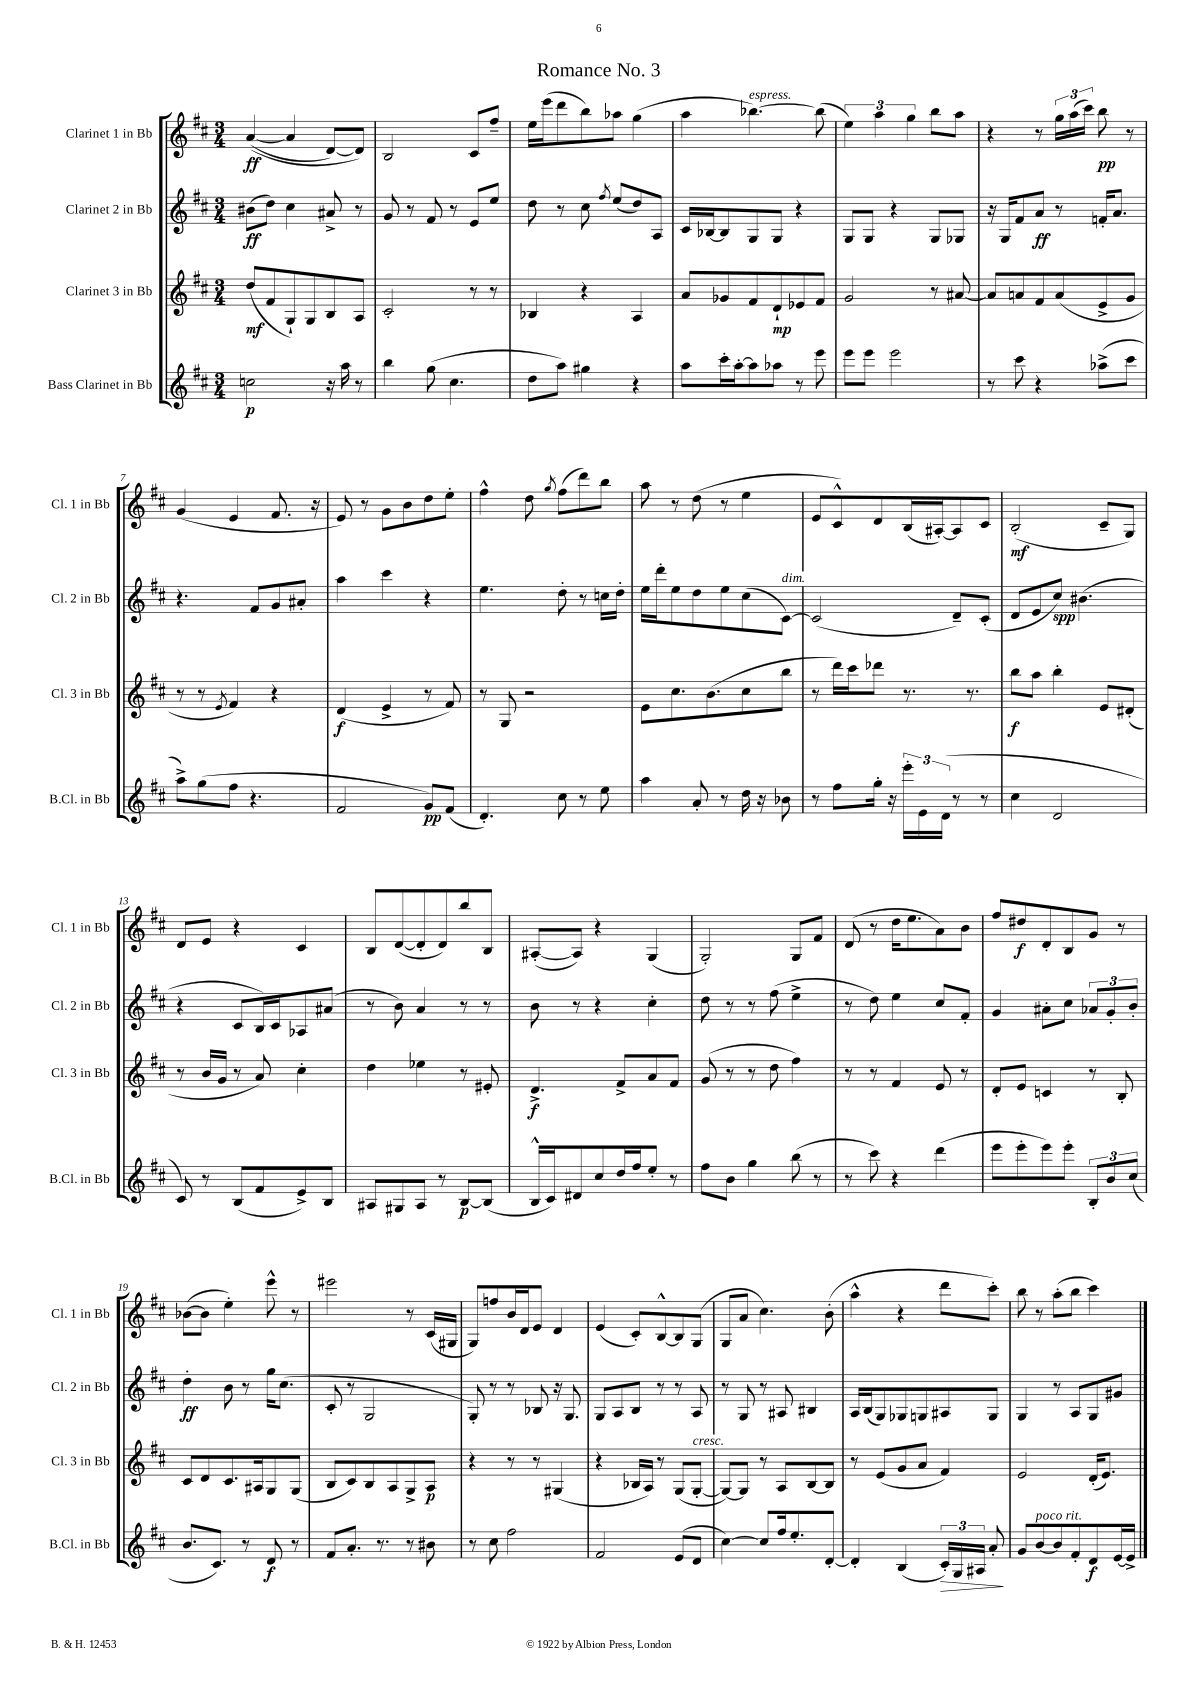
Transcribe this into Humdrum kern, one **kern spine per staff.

**kern	**kern	**kern	**kern
*staff4	*staff3	*staff2	*staff1
*clefG2	*clefG2	*clefG2	*clefG2
*k[f#c#]	*k[f#c#]	*k[f#c#]	*k[f#c#]
*M3/4	*M3/4	*M3/4	*M3/4
2cc	(8dd	(8b#	&(([4a
.	8f#	8dd)	.
.	8G`)	4cc#	4a]
.	8G	.	.
16r	8B	8a#^	[8d)
16aa	.	.	.
8r	8A	8r	8d]&)
=	=	=	=
4bb	2c#'	8g	2B
.	.	8r	.
(8gg	.	8f#	.
4.cc#	.	8r	.
.	8r	8e	8c#
.	8r	8ee	8ff#~
=	=	=	=
8dd	4B-	8dd	16ee
.	.	.	(16eee
8aa)	.	8r	8ddd
4gg#	4r	8cc#	8bb)
.	.	8qff#	.
.	.	(8ee	8aa-
4r	4A	8dd)	(4gg
.	.	8A	.
=	=	=	=
8aa	8a	16c#	4aa
.	.	[16B-	.
16ccc#'	8g-	8B-]	.
[16aa'	.	.	.
8aa]	8f#	8G	[4.bb-)
8aa-	8d`	8G	.
8r	8e-	4r	.
8eee	8f#	.	(8bb-]
=	=	=	=
8eee	2g	8G	6ee)
8eee	.	8G	.
.	.	.	6aa
2eee	.	4r	.
.	.	.	6gg
.	8r	8G	8bb
.	[8a#	8G-	8aa
=	=	=	=
8r	8a#]	16r	4r
.	.	16G	.
8ccc#	8a	8f#	.
4r	8f#	8a	8r
.	(8a	8r	24gg
.	.	.	(24aa
.	.	.	24ccc#)
(8aa-^	8e^	16f'	8bb
.	.	8.a	.
8ccc#	8g	.	8r
=	=	=	=
8aa^)	8r	4.r	(4g
(8gg	8r	.	.
.	8qe	.	.
8ff#	4f#)	.	4e
4.r	.	8f#	.
.	4r	8g	8.f#
.	.	8a#'	.
.	.	.	16r
=	=	=	=
2f#	(4d	4aa	8e)
.	.	.	8r
.	4e^	4ccc#	8g
.	.	.	8b
8g)	8r	4r	8dd
(8f#	8f#)	.	8ee'
=	=	=	=
4.d')	8r	4.ee	4ff#^^
.	8G	.	.
.	2r	.	8dd
.	.	.	8qgg
8cc#	.	8dd'	(8ff#
8r	.	8r	8ddd)
8ee	.	16cc	8bb
.	.	16dd'	.
=	=	=	=
4aa	8e	16ee	8aa
.	.	16ddd'	.
.	8.cc#	8ee	8r
8a'	.	8dd	(8dd
.	(8.b	.	.
8r	.	8ee	8r
16dd	8cc#	(8cc#	4ee
16r	.	.	.
8b-	8bb	[8c#)	.
=	=	=	=
8r	8r	(2c#]	8e
8ff#	16ddd)	.	8c#^^)
.	16ccc#	.	.
16gg'	8ddd-	.	8d
16r	.	.	.
24eee'	8.r	.	(16B
24e	.	.	.
.	.	.	[16A#')
(24d	.	.	.
8r	.	8d~)	8A#]
.	8.r	.	.
8r	.	(8c#'	8c#
=	=	=	=
4cc#	8bb	8d	(2B'
.	8aa	8e	.
2d	4bb'	8cc#)	.
.	.	(4.b#	.
.	8e	.	8c#~
.	(8d#'	.	8G)
=	=	=	=
8c#)	8r	4r	8d
8r	16b	.	8e
.	16g	.	.
(8B	8r	8c#	4r
8f#	8a)	16B)	.
.	.	16c#	.
8e^)	4cc#'	8A-	4c#
8B	.	(8a#	.
=	=	=	=
8A#	4dd	8r	8B
8G#	.	8b)	([8d
8A#	4ee-	4a	8d']
8r	.	.	8d)
[8B	8r	8r	8bb
(8B]	8e#'	8r	8B
=	=	=	=
16B^^	4.d^	8b	([8A#'
16c#)	.	.	.
8d#	.	8r	8A#])
8cc#	.	4r	4r
16dd	8f#^	.	.
16ff#	.	.	.
8ee'	8a	4cc#'	(4G
8r	8f#	.	.
=	=	=	=
8ff#	(8g	8dd	2G')
8b	8r	8r	.
4gg	8r	8r	.
.	8dd	(8ff#	.
(8bb	4ff#)	4ee^	8G
8r	.	.	8f#
=	=	=	=
8r	8r	8r	(8d
8ccc#)	8r	8dd)	8r
4r	4f#	4ee	16dd
.	.	.	8.ee
(4ddd	8e	8cc#	8a)
.	8r	8f#'	8b
=	=	=	=
8eee	8d'	4g	8ff#
8eee'	8e	.	8dd#
8eee)	4c	8a#'	8d'
8eee'	.	8cc#	8B
12B'	8r	12a-	8g
12b	.	12g'	.
.	8B'	.	8r
(12cc#	.	12b'	.
=	=	=	=
8.b	8c#	4dd'	([8b-
.	8d	.	8b-]
8.c#)	.	.	.
.	8.c#	8b	4ee')
8r	.	8r	.
.	16A#	.	.
8d	8G	16gg	8eee^^
.	.	(8.cc#	.
8r	(8G	.	8r
=	=	=	=
8f#	8B	8c#'	2eee#
8.a'	8c#)	8r	.
.	8B	2G	.
8.r	.	.	.
.	8A	.	.
8r	8G^	.	8r
8b#	8A	.	(16c#
.	.	.	16G#
=	=	=	=
8r	4r	8G')	8G)
8cc#	.	8r	8ff
2ff#	8r	8r	16b
.	.	.	16d
.	8r	8B-	8e
.	(4G#	16r	4d
.	.	8.G	.
=	=	=	=
2f#	4r	8G	(4e
.	.	8A	.
.	16B-	8B	8c#')
.	16A)	.	.
.	8r	8r	[8B^^
(8e	(8G	8r	8B]
8d	[8G'	8A	(8G
=	=	=	=
[4cc#)	8G_)	8r	8G
.	8G]	8G	8a
8cc#]	8r	8r	4.cc#)
16ff#	8A	8A#	.
8.ee'	.	.	.
.	[8B	4B#	.
[8d'	8B]	.	(8b'
=	=	=	=
4d']	8r	16A	4aa^^
.	.	(16B	.
.	(8e	8G)	.
(4B	8g	8G-	4r
.	8a	8G	.
24c#')	4f#)	8A#	8ddd
24G	.	.	.
24A#	.	.	.
8a'	.	8G	8ccc#')
=	=	=	=
8g	2e	4G	8bb
[8b	.	.	8r
8b]	.	8r	(8aa'
8f#'	.	8A	8bb
8d	(16d'	8G	4ccc#)
.	8.e)	.	.
[16e	.	8g#	.
16e^]	.	.	.
==	==	==	==
*-	*-	*-	*-
